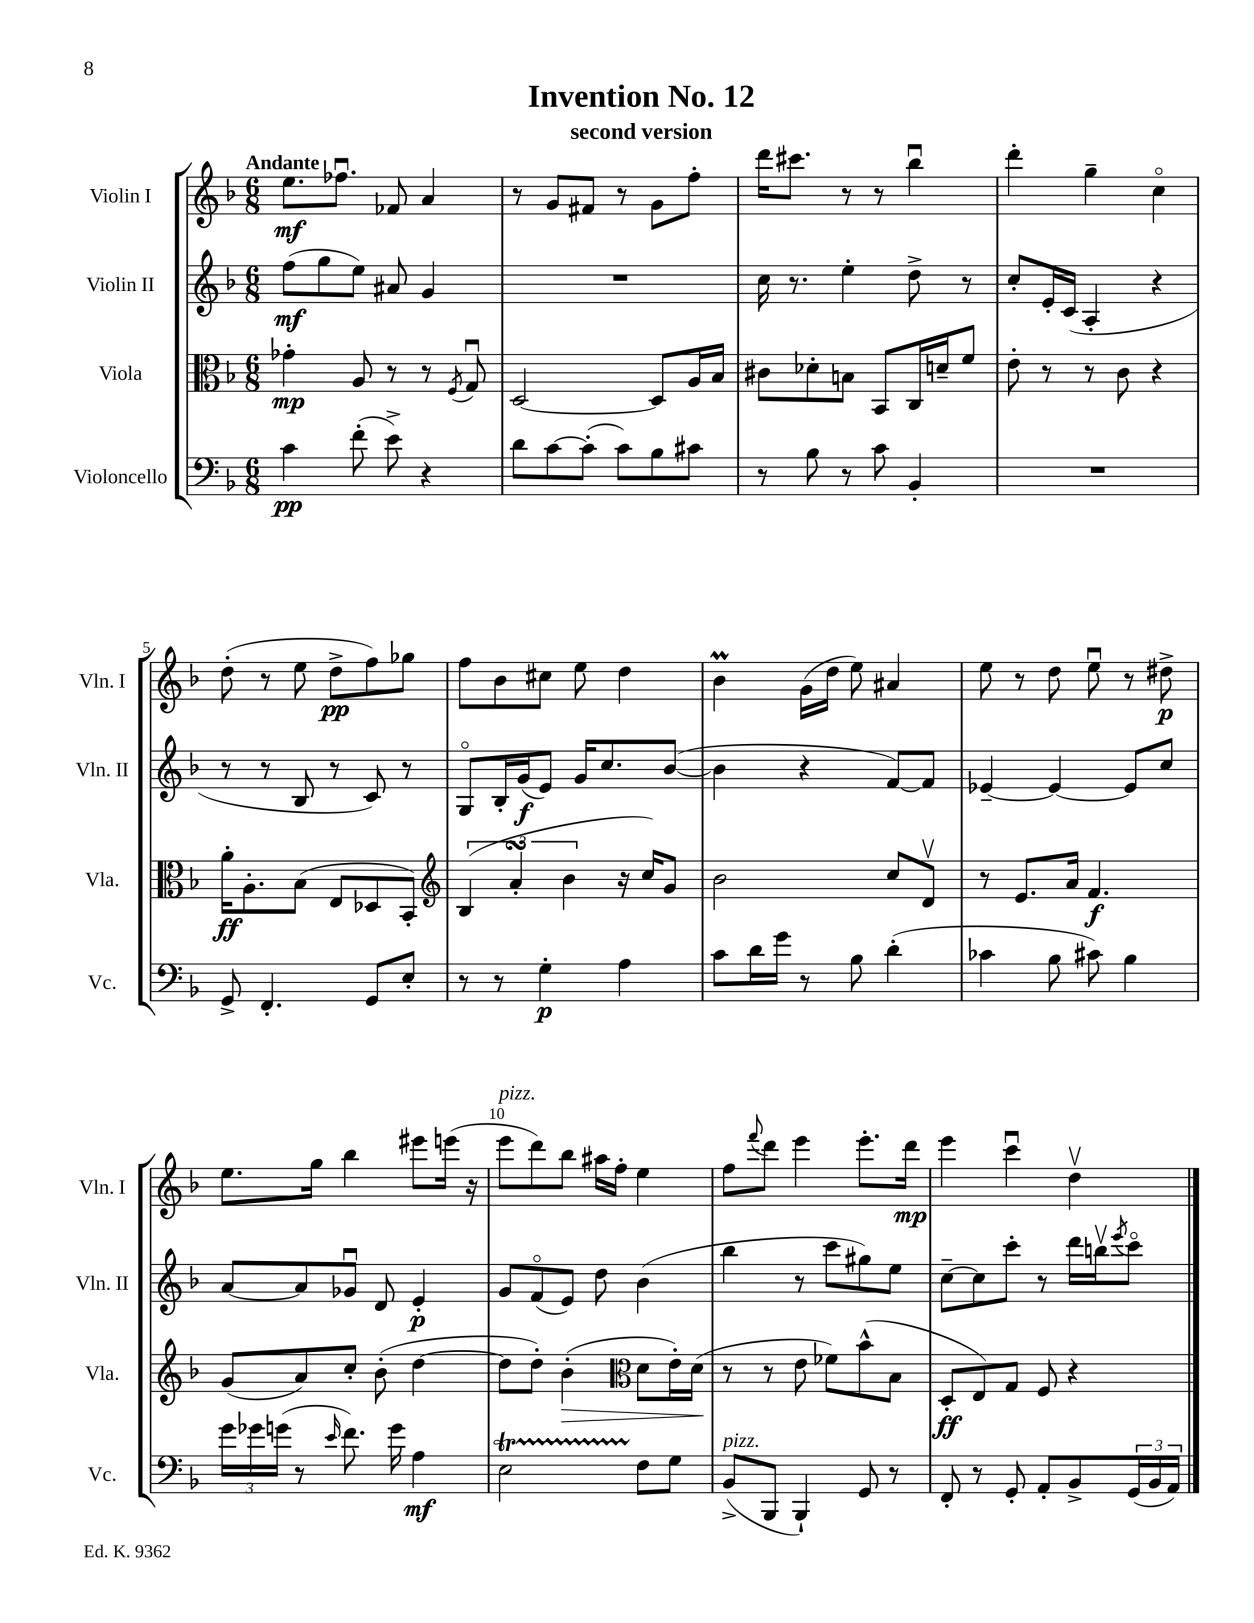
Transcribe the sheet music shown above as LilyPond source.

\header { title = "Invention No. 12" subtitle = "second version" }
<<
\new StaffGroup <<
\new Staff = "s0" \with { instrumentName = "Violin I" shortInstrumentName = "Vln. I" } {
    \clef treble \key f \major \numericTimeSignature \time 6/8 \tempo "Andante"
    e''8.\mf fes''8.\downbow fes'8 a'4 |
    r8 g'8 fis'8 r8 g'8 f''8-. |
    d'''16 cis'''8. r8 r8 bes''4\downbow |
    d'''4-. g''4-- c''4\flageolet |
    d''8-.( r8 e''8 d''8->\pp f''8) ges''8 |
    f''8 bes'8 cis''8 e''8 d''4 |
    bes'4\prall g'16( d''16 e''8) ais'4 |
    e''8 r8 d''8 e''8\downbow r8 dis''8->\p |
    e''8. g''16 bes''4 eis'''8 e'''16( r16 |
    e'''8^\markup { \italic "pizz." } d'''8) bes''8 ais''16 f''16-. e''4 |
    f''8 \appoggiatura { f'''8 } d'''8 e'''4 e'''8.-. d'''16\mp |
    e'''4 c'''4\downbow d''4\upbow \bar "|." |
}
\new Staff = "s1" \with { instrumentName = "Violin II" shortInstrumentName = "Vln. II" } {
    \clef treble \key f \major \numericTimeSignature \time 6/8
    f''8\mf( g''8 e''8) ais'8 g'4 |
    R2. |
    c''16 r8. e''4-. d''8-> r8 |
    c''8-. e'16-. c'16( a4-. r4 |
    r8 r8 bes8 r8 c'8) r8 |
    g8\flageolet bes16-. g'16\f( e'8) g'16 c''8. bes'8~( |
    bes'4 r4 f'8~) f'8 |
    ees'4~-- ees'4~ ees'8 c''8 |
    a'8~ a'8 ges'8\downbow d'8 e'4-.\p |
    g'8 f'8\flageolet( e'8) d''8 bes'4( |
    bes''4 r8 c'''8 gis''8) e''8 |
    c''8~-- c''8 c'''8-. r8 d'''16 b''16\upbow \acciaccatura { e'''8 } c'''8\flageolet \bar "|." |
}
\new Staff = "s2" \with { instrumentName = "Viola" shortInstrumentName = "Vla." } {
    \clef alto \key f \major \numericTimeSignature \time 6/8
    ges'4-.\mp a8 r8 r8 \acciaccatura { f8 } g8\downbow |
    d2~ d8 a16 bes16 |
    cis'8 des'8-. b8 bes,8 c16 d'16-- f'8 |
    e'8-. r8 r8 c'8 r4 |
    a'16-.\ff a8.-. bes8( e8 des8 bes,8-.) |
    \clef treble \tuplet 3/2 { bes4( a'4-.\turn bes'4 } r16 c''16) g'8 |
    bes'2 c''8 d'8\upbow |
    r8 e'8. a'16 f'4.\f |
    g'8( a'8) c''8-. bes'8-.( d''4~ |
    d''8 d''8-.) bes'4-.\>( \clef alto d'8 e'16-.) d'16\!( |
    r8 r8 e'8 fes'8) bes'8-^( bes8 |
    d8-.\ff e8) g8 f8 r4 \bar "|." |
}
\new Staff = "s3" \with { instrumentName = "Violoncello" shortInstrumentName = "Vc." } {
    \clef bass \key f \major \numericTimeSignature \time 6/8
    c'4\pp f'8-.( e'8->) r4 |
    d'8 c'8~ c'8-.( c'8) bes8 cis'8 |
    r8 bes8 r8 c'8 bes,4-. |
    R2. |
    g,8-> f,4.-. g,8 e8-. |
    r8 r8 g4-.\p a4 |
    c'8 d'16 g'16 r8 bes8 d'4-.( |
    ces'4 bes8 cis'8) bes4 |
    \tuplet 3/2 { g'16 ges'16 g'16( } r8 \grace { e'16 } f'8.) g'16 a4\mf |
    e2\startTrillSpan f8\stopTrillSpan g8 |
    bes,8->^\markup { \italic "pizz." }( bes,,8 bes,,4-!) g,8 r8 |
    f,8-. r8 g,8-. a,8-. bes,8-> \tuplet 3/2 { g,16( bes,16 a,16) } \bar "|." |
}
>>
>>
\layout { \context { \Score \override BarNumber.break-visibility = ##(#f #t #t) barNumberVisibility = #(every-nth-bar-number-visible 5) } }
